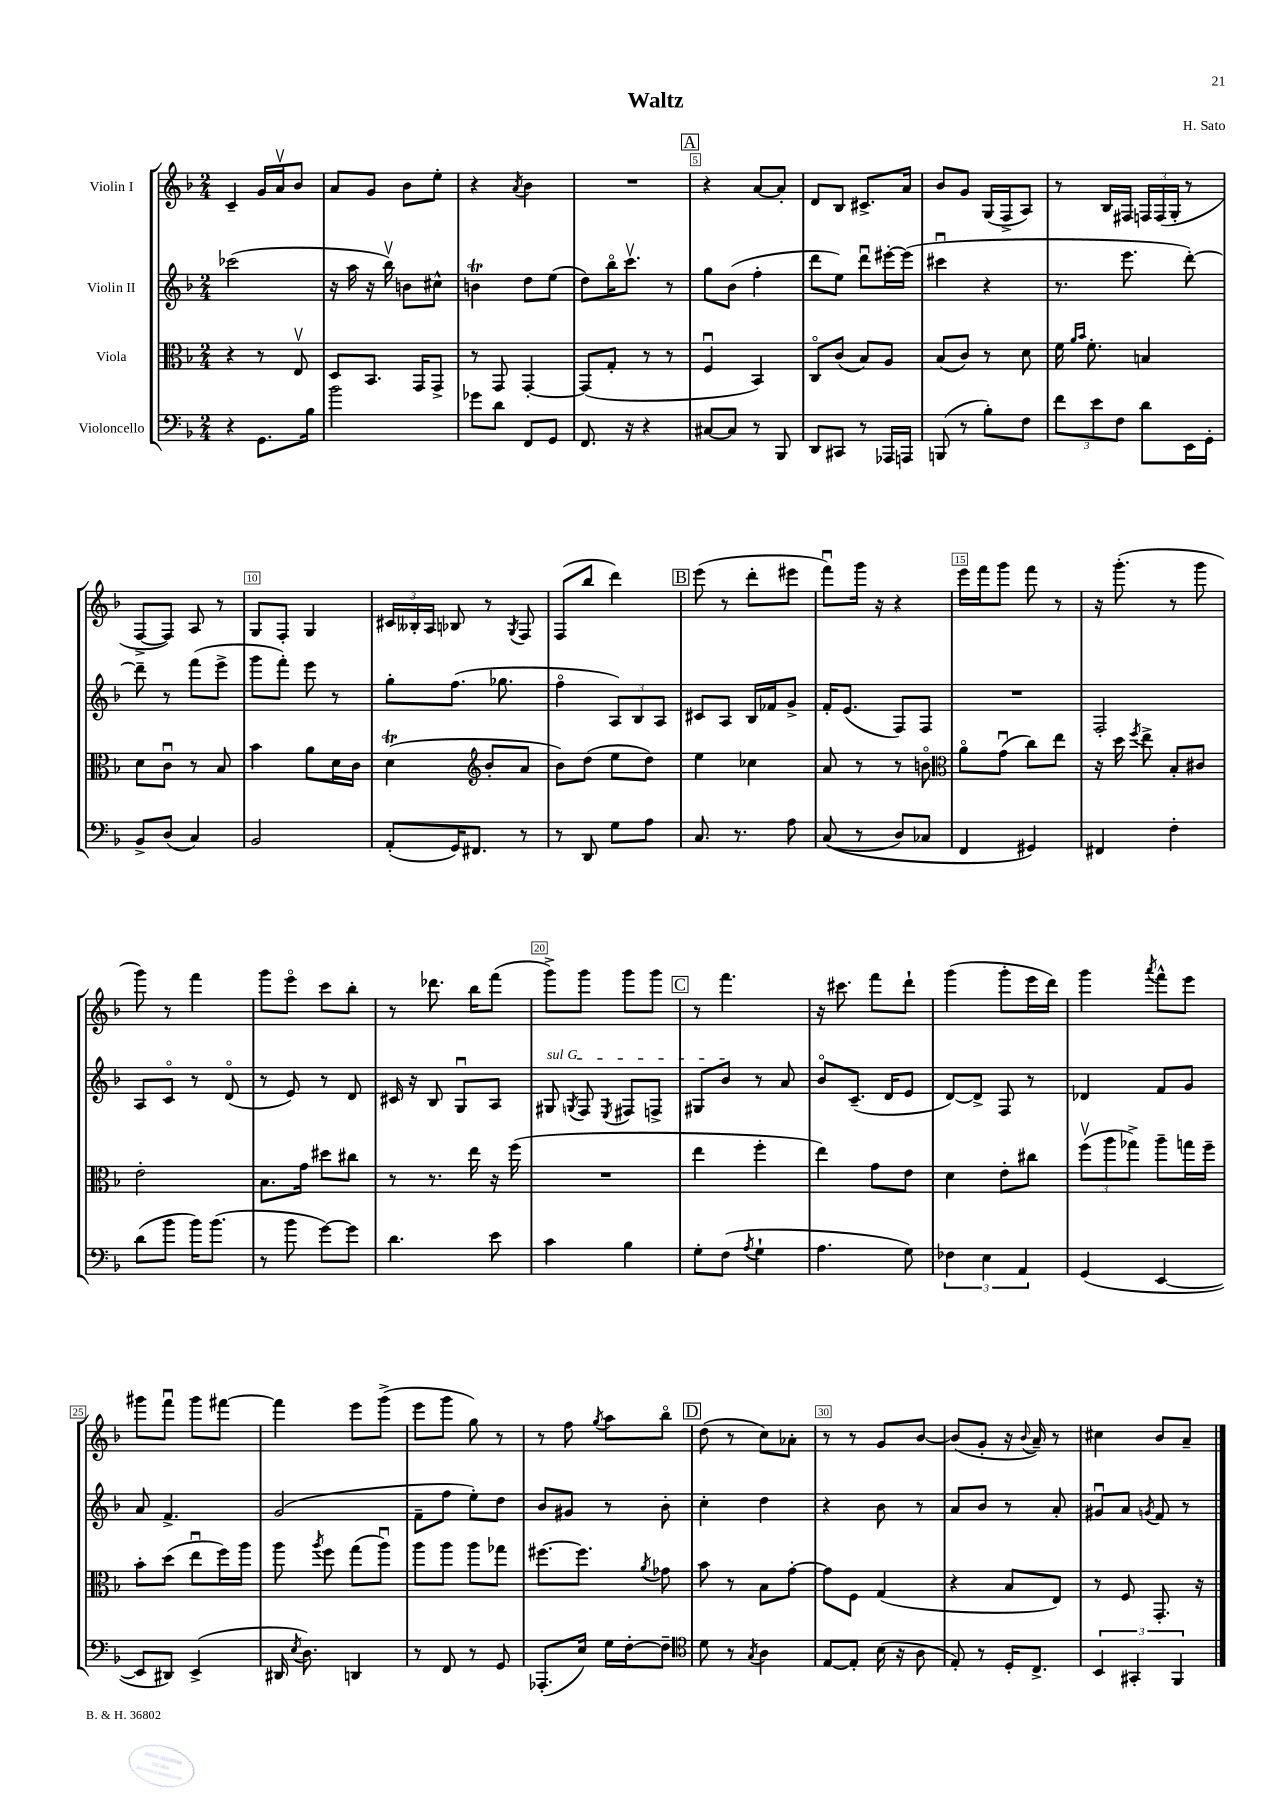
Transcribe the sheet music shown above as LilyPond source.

\header { title = "Waltz" composer = "H. Sato" }
<<
\new StaffGroup <<
\new Staff = "s0" \with { instrumentName = "Violin I" } {
    \clef treble \key f \major \numericTimeSignature \time 2/4
    \autoBeamOff c'4-- g'16[ a'16\upbow bes'8] |
    a'8[ g'8] bes'8[ e''8]-. |
    r4 \acciaccatura { a'8 } bes'4 |
    R2 |
    \mark \markup { \box "A" } r4 a'8[~ a'8]-. |
    d'8[ bes8] cis'8.[-> a'16] |
    bes'8[ g'8] g16[( f16-> a8]) |
    r8 bes16[ fis16] \tuplet 3/2 { f16[ f16( g16]-. } r8 |
    f8[~-> f8]) a8 r8 |
    g8[ f8]-. g4 |
    \tuplet 3/2 { cis'16[ beses16-. a16] } bes8 r8 \acciaccatura { g8 } f8 |
    f8[( bes''8] d'''4) |
    \mark \markup { \box "B" } e'''8( r8 d'''8[-. eis'''8] |
    f'''8[\downbow) g'''16] r16 r4 |
    e'''16[ f'''16 g'''8] f'''8 r8 |
    r16 g'''8.-.( r8 g'''8 |
    g'''8) r8 f'''4 |
    g'''8[ e'''8]\flageolet c'''8[ bes''8]-. |
    r8 des'''8. bes''16[ f'''8]( |
    g'''8[->) g'''8] g'''8[ g'''8] |
    \mark \markup { \box "C" } r8 f'''4. |
    r16 cis'''8. f'''8[ d'''8]-! |
    g'''4( g'''8[-. e'''16 d'''16]) |
    g'''4 \acciaccatura { a'''8 } f'''8[-^ e'''8] |
    gis'''8[ f'''8]\downbow gis'''8[ fis'''8]~ |
    fis'''4 e'''8[ g'''8]->( |
    e'''8[ g'''8] g''8) r8 |
    r8 f''8 \acciaccatura { g''8 } a''8[ bes''8]\flageolet |
    \mark \markup { \box "D" } d''8( r8 c''8[) aes'8]-. |
    r8 r8 g'8[ bes'8]~ |
    bes'8[( g'8]-. r16 \appoggiatura { bes'8 } a'16--) r8 |
    cis''4 bes'8[ a'8]-- \bar "|." |
}
\new Staff = "s1" \with { instrumentName = "Violin II" } {
    \clef treble \key f \major \numericTimeSignature \time 2/4
    \autoBeamOff ces'''2( |
    r16 a''16 r16 bes''16\upbow) b'8[ cis''8]-^ |
    b'4\trill d''8[ e''8]( |
    d''8[) bes''16\flageolet c'''8.]\upbow r8 |
    \mark \markup { \box "A" } g''8[ bes'8]( f''4-. |
    d'''8[ e''8]) d'''8[\downbow eis'''16~-. eis'''16]( |
    cis'''4\downbow r4 |
    r8. e'''8. d'''8~-.) |
    d'''8-- r8 f'''8[( e'''8]-> |
    g'''8[ f'''8]-.) e'''8 r8 |
    g''8[-. f''8.]( ges''8. |
    f''4\flageolet \tuplet 3/2 { a8[) bes8 a8] } |
    \mark \markup { \box "B" } cis'8[ a8] bes16[ fes'16 g'8]-> |
    f'16[-. e'8.]( f8[) f8] |
    R2 |
    f2-. |
    a8[ c'8]\flageolet r8 d'8\flageolet( |
    r8 e'8) r8 d'8 |
    cis'16 r16 bes8 g8[\downbow a8] |
    \once \override TextSpanner.bound-details.left.text = \markup { \italic "sul G" } gis8\startTextSpan \acciaccatura { g8 } f8 \acciaccatura { e8 } fis8[ f8]-> |
    \mark \markup { \box "C" } gis8[ bes'8]\stopTextSpan r8 a'8 |
    bes'8[\flageolet c'8.]--( d'16[ e'8] |
    d'8[~) d'8]-> f8 r8 |
    des'4 f'8[ g'8] |
    a'8 f'4.-> |
    g'2( |
    f'8[-- f''8] e''8[-.) d''8] |
    bes'8[ gis'8] r8 bes'8-. |
    \mark \markup { \box "D" } c''4-. d''4 |
    r4 bes'8 r8 |
    a'8[ bes'8] r8 a'8-. |
    gis'8[\downbow a'8] \acciaccatura { g'8 } f'8 r8 \bar "|." |
}
\new Staff = "s2" \with { instrumentName = "Viola" } {
    \clef alto \key f \major \numericTimeSignature \time 2/4
    \autoBeamOff r4 r8 e8\upbow |
    d8[ bes,8.] g,16[ g,8]-> |
    r8 g,8 g,4~-. |
    g,8[( g8]-. r8 r8 |
    \mark \markup { \box "A" } f4\downbow bes,4) |
    c8[\flageolet c'8]( bes8[) a8] |
    bes8[( c'8]) r8 d'8 |
    f'16 \grace { a'16[ bes'16] } f'8.-. b4 |
    d'8[ c'8]\downbow r8 bes8 |
    bes'4 a'8[ d'16 c'16] |
    d'4\trill( \clef treble bes'8[-. a'8] |
    bes'8[) d''8]( e''8[ d''8]) |
    \mark \markup { \box "B" } e''4 ces''4 |
    a'8 r8 r8 b'8\flageolet |
    \clef alto a'8[\flageolet g'8]\downbow( c''8[) e''8] |
    r16 d''16 \acciaccatura { f''8 } e''8-> bes8[-. cis'8] |
    e'2-. |
    bes8.[ g'16] dis''8[ cis''8] |
    r8 r8. e''16 r16 f''16( |
    R2 |
    \mark \markup { \box "C" } e''4 f''4-. |
    e''4) g'8[ e'8] |
    d'4 e'8[-. cis''8] |
    \tuplet 3/2 { f''8[\upbow( a''8 ges''8]->) } a''8[-- g''16 f''16]-- |
    bes'8[-. d''8]( e''8[\downbow f''16) a''16] |
    a''8 \acciaccatura { a''8 } f''8 g''8[( a''8]\downbow) |
    a''8[ a''8] a''8[ ges''8] |
    fis''8.[~ fis''8.] \acciaccatura { a'8 } ges'8 |
    \mark \markup { \box "D" } bes'8 r8 bes8[ g'8]~-. |
    g'8[ f8] g4( |
    r4 bes8[ e8]) |
    r8 f8 g,8.-. r16 \bar "|." |
}
\new Staff = "s3" \with { instrumentName = "Violoncello" } {
    \clef bass \key f \major \numericTimeSignature \time 2/4
    \autoBeamOff r4 g,8.[ bes16] |
    bes'2 |
    ges'8[ d'8] f,8[ g,8] |
    f,8. r16 r4 |
    \mark \markup { \box "A" } cis8[~ cis8] r8 bes,,8 |
    d,8[ cis,8] r8 aes,,16[ a,,16] |
    b,,8( r8 bes8[-.) f8] |
    \tuplet 3/2 { f'8[ e'8 f8] } d'8[ e,16 g,16]-. |
    bes,8[-> d8]( c4) |
    bes,2 |
    a,8[-.( g,16) fis,8.] r8 |
    r8 d,8 g8[ a8] |
    \mark \markup { \box "B" } c8. r8. a8 |
    c8(\( r8 d8[) ces8] |
    f,4 gis,4\) |
    fis,4 f4-. |
    d'8[( bes'8] bes'16[) bes'8.]( |
    r8 bes'8 g'8[~) g'8] |
    d'4. e'8 |
    c'4 bes4 |
    \mark \markup { \box "C" } g8[-. f8]( \acciaccatura { a8 } g4-! |
    a4. g8) |
    \tuplet 3/2 { fes4 e4 a,4 } |
    g,4( e,4~ |
    e,8[ dis,8]) e,4->( |
    dis,16 \acciaccatura { e8 } d8.) d,4 |
    r8 f,8 r8 g,8 |
    aes,,8.[-.( e16]) g16[ f16~-. f8]-- |
    \mark \markup { \box "D" } \clef tenor d'8 r8 \acciaccatura { g8 } a4 |
    e8[~ e8]-. bes16( r16 a8 |
    e8-.) r8 d16[-. c8.]-> |
    \tuplet 3/2 { bes,4 gis,4-. f,4 } \bar "|." |
}
>>
>>
\layout { \context { \Score \override BarNumber.break-visibility = ##(#f #t #t) barNumberVisibility = #(every-nth-bar-number-visible 5) \override BarNumber.stencil = #(make-stencil-boxer 0.1 0.3 ly:text-interface::print) } }
